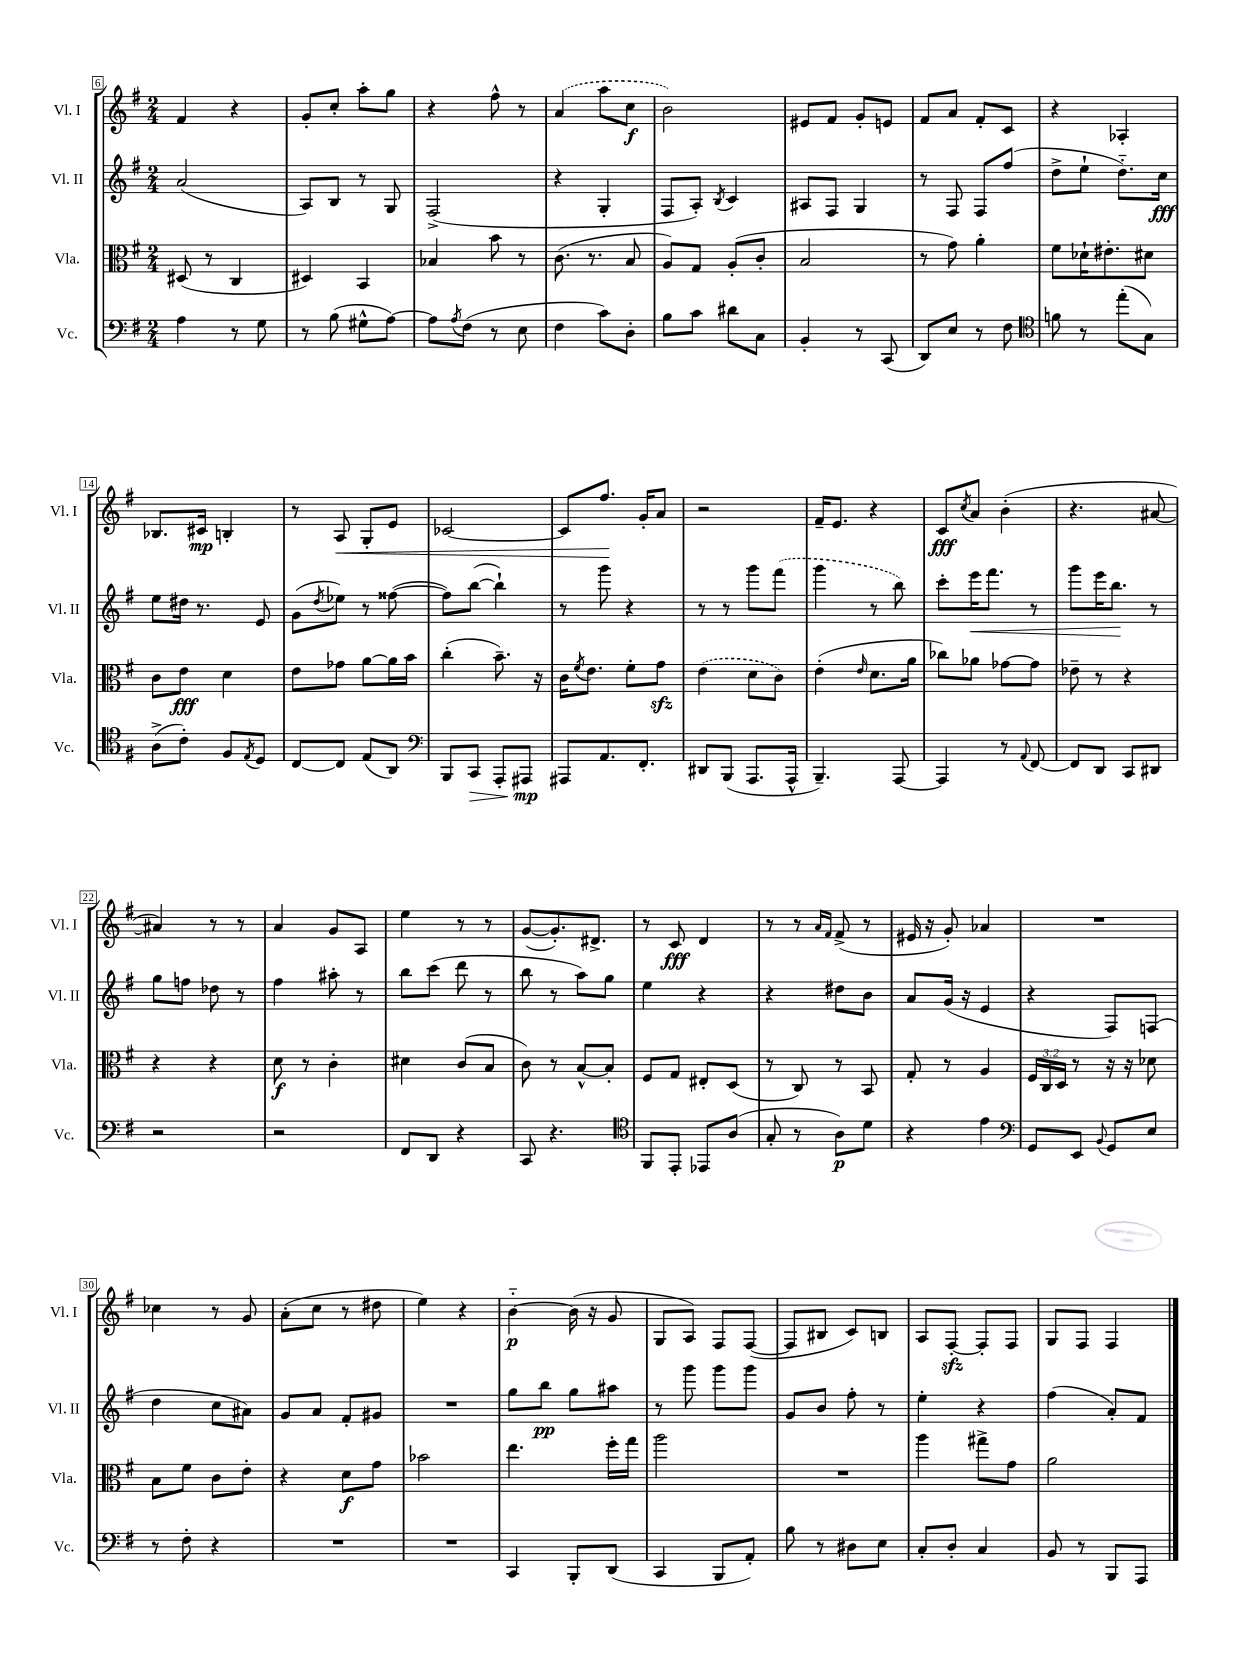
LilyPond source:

<<
\new StaffGroup <<
\new Staff = "s0" \with { instrumentName = "Vl. I" shortInstrumentName = "Vl. I" } {
    \clef treble \key g \major \numericTimeSignature \time 2/4
    fis'4 r4 |
    g'8-. c''8-. a''8-. g''8 |
    r4 fis''8-^ r8 |
    \once \slurDashed a'4( a''8 c''8\f |
    b'2) |
    eis'8 fis'8 g'8-. e'8 |
    fis'8 a'8 fis'8-. c'8 |
    r4 aes4-. |
    bes8. cis'16\mp b4-. |
    r8 a8\< g8-. e'8 |
    ces'2~ |
    ces'8 fis''8.\! g'16-. a'8 |
    r2 |
    fis'16-- e'8. r4 |
    c'8\fff \acciaccatura { c''8 } a'8 b'4-.( |
    r4. ais'8~ |
    ais'4) r8 r8 |
    a'4 g'8 a8 |
    e''4 r8 r8 |
    g'8~( g'8.-.) dis'8.-> |
    r8 c'8\fff d'4 |
    r8 r8 \grace { a'16 fis'16 } fis'8->( r8 |
    eis'16 r16 g'8-.) aes'4 |
    R2 |
    ces''4 r8 g'8 |
    a'8-.( c''8 r8 dis''8 |
    e''4) r4 |
    b'4~-_\p b'16( r16 g'8 |
    g8 a8) fis8 fis8~( |
    fis8 bis8 c'8) b8 |
    a8 fis8~-.\sfz fis8-. fis8 |
    g8 fis8 fis4 \bar "|." |
}
\new Staff = "s1" \with { instrumentName = "Vl. II" shortInstrumentName = "Vl. II" } {
    \clef treble \key g \major \numericTimeSignature \time 2/4
    a'2( |
    a8) b8 r8 g8 |
    fis2->( |
    r4 g4-. |
    fis8 a8-.) \acciaccatura { b8 } c'4 |
    ais8 fis8 g4 |
    r8 fis8 fis8 fis''8( |
    d''8-> e''8-! d''8.-_) c''16\fff |
    e''8 dis''16 r8. e'8 |
    g'8( \acciaccatura { d''8 } ees''8) r8 fisis''8~( |
    fisis''8) b''8~( b''4-!) |
    r8 g'''8 r4 |
    r8 r8 g'''8 \once \slurDashed fis'''8( |
    g'''4 r8 b''8) |
    c'''8-. e'''16\< fis'''8. r8 |
    g'''8 e'''16 b''8.\! r8 |
    g''8 f''8 des''8 r8 |
    fis''4 ais''8-. r8 |
    b''8 c'''8( d'''8 r8 |
    b''8 r8 a''8) g''8 |
    e''4 r4 |
    r4 dis''8 b'8 |
    a'8 g'16( r16 e'4 |
    r4 fis8) f8( |
    d''4 c''8 ais'8) |
    g'8 a'8 fis'8-. gis'8 |
    R2 |
    g''8 b''8\pp g''8 ais''8 |
    r8 g'''8 g'''8 g'''8 |
    g'8 b'8 fis''8-. r8 |
    e''4-. r4 |
    fis''4( a'8-.) fis'8 \bar "|." |
}
\new Staff = "s2" \with { instrumentName = "Vla." shortInstrumentName = "Vla." } {
    \clef alto \key g \major \numericTimeSignature \time 2/4 \override Staff.TupletNumber.text = #tuplet-number::calc-fraction-text
    dis8( r8 c4 |
    dis4) b,4 |
    bes4 b'8 r8 |
    c'8.( r8. b8 |
    a8) g8 a8-.( c'8-. |
    b2 |
    r8 g'8) a'4-. |
    fis'8 des'16-! eis'8.-. dis'8 |
    c'8 e'8\fff d'4 |
    e'8 ges'8 a'8~ a'16 b'16 |
    c''4-.( b'8.--) r16 |
    c'16 \acciaccatura { fis'8 } e'8. fis'8-. g'8\sfz |
    \once \slurDashed e'4( d'8 c'8) |
    e'4-.( \grace { e'16 } d'8. a'16 |
    ces''8) aes'8 ges'8~ ges'8 |
    ees'8-- r8 r4 |
    r4 r4 |
    d'8\f r8 c'4-. |
    dis'4 c'8( b8 |
    c'8) r8 b8~-^ b8-. |
    fis8 g8 eis8-. d8( |
    r8 c8) r8 b,8 |
    g8-. r8 a4 |
    \tuplet 3/2 { fis16 c16 d16 } r8 r16 r16 des'8 |
    b8 fis'8 c'8 e'8-. |
    r4 d'8\f g'8 |
    bes'2 |
    e''4. fis''16-. g''16 |
    a''2 |
    R2 |
    a''4 gis''8-> g'8 |
    a'2 \bar "|." |
}
\new Staff = "s3" \with { instrumentName = "Vc." shortInstrumentName = "Vc." } {
    \clef bass \key g \major \numericTimeSignature \time 2/4
    a4 r8 g8 |
    r8 b8( gis8-^ a8~) |
    a8 \acciaccatura { a8 } fis8( r8 e8 |
    fis4 c'8) d8-. |
    b8 c'8 dis'8 c8 |
    b,4-. r8 c,8( |
    d,8) e8 r8 fis8 |
    \clef tenor f'8 r8 e''8-.( g8) |
    a8->( c'8-.) fis8 \acciaccatura { e8 } d8 |
    c8~ c8 e8( a,8) |
    \clef bass b,,8 c,8\> a,,8-. ais,,8\mp\! |
    ais,,8 a,8. fis,8.-. |
    dis,8 b,,8( a,,8. a,,16-^ |
    b,,4.--) a,,8~ |
    a,,4 r8 \appoggiatura { a,8 } fis,8~ |
    fis,8 d,8 c,8 dis,8 |
    r2 |
    r2 |
    fis,8 d,8 r4 |
    c,8 r4. |
    \clef tenor fis,8 e,8-. ees,8 a8( |
    g8-. r8 a8\p) d'8 |
    r4 e'4 |
    \clef bass g,8 e,8 \appoggiatura { b,8 } g,8 e8 |
    r8 fis8-. r4 |
    R2 |
    R2 |
    c,4 b,,8-. d,8( |
    c,4 b,,8 a,8-.) |
    b8 r8 dis8 e8 |
    c8-. d8-. c4 |
    b,8 r8 b,,8 a,,8 \bar "|." |
}
>>
>>
\layout { \context { \Score currentBarNumber = #6 \override BarNumber.stencil = #(make-stencil-boxer 0.1 0.3 ly:text-interface::print) } }
